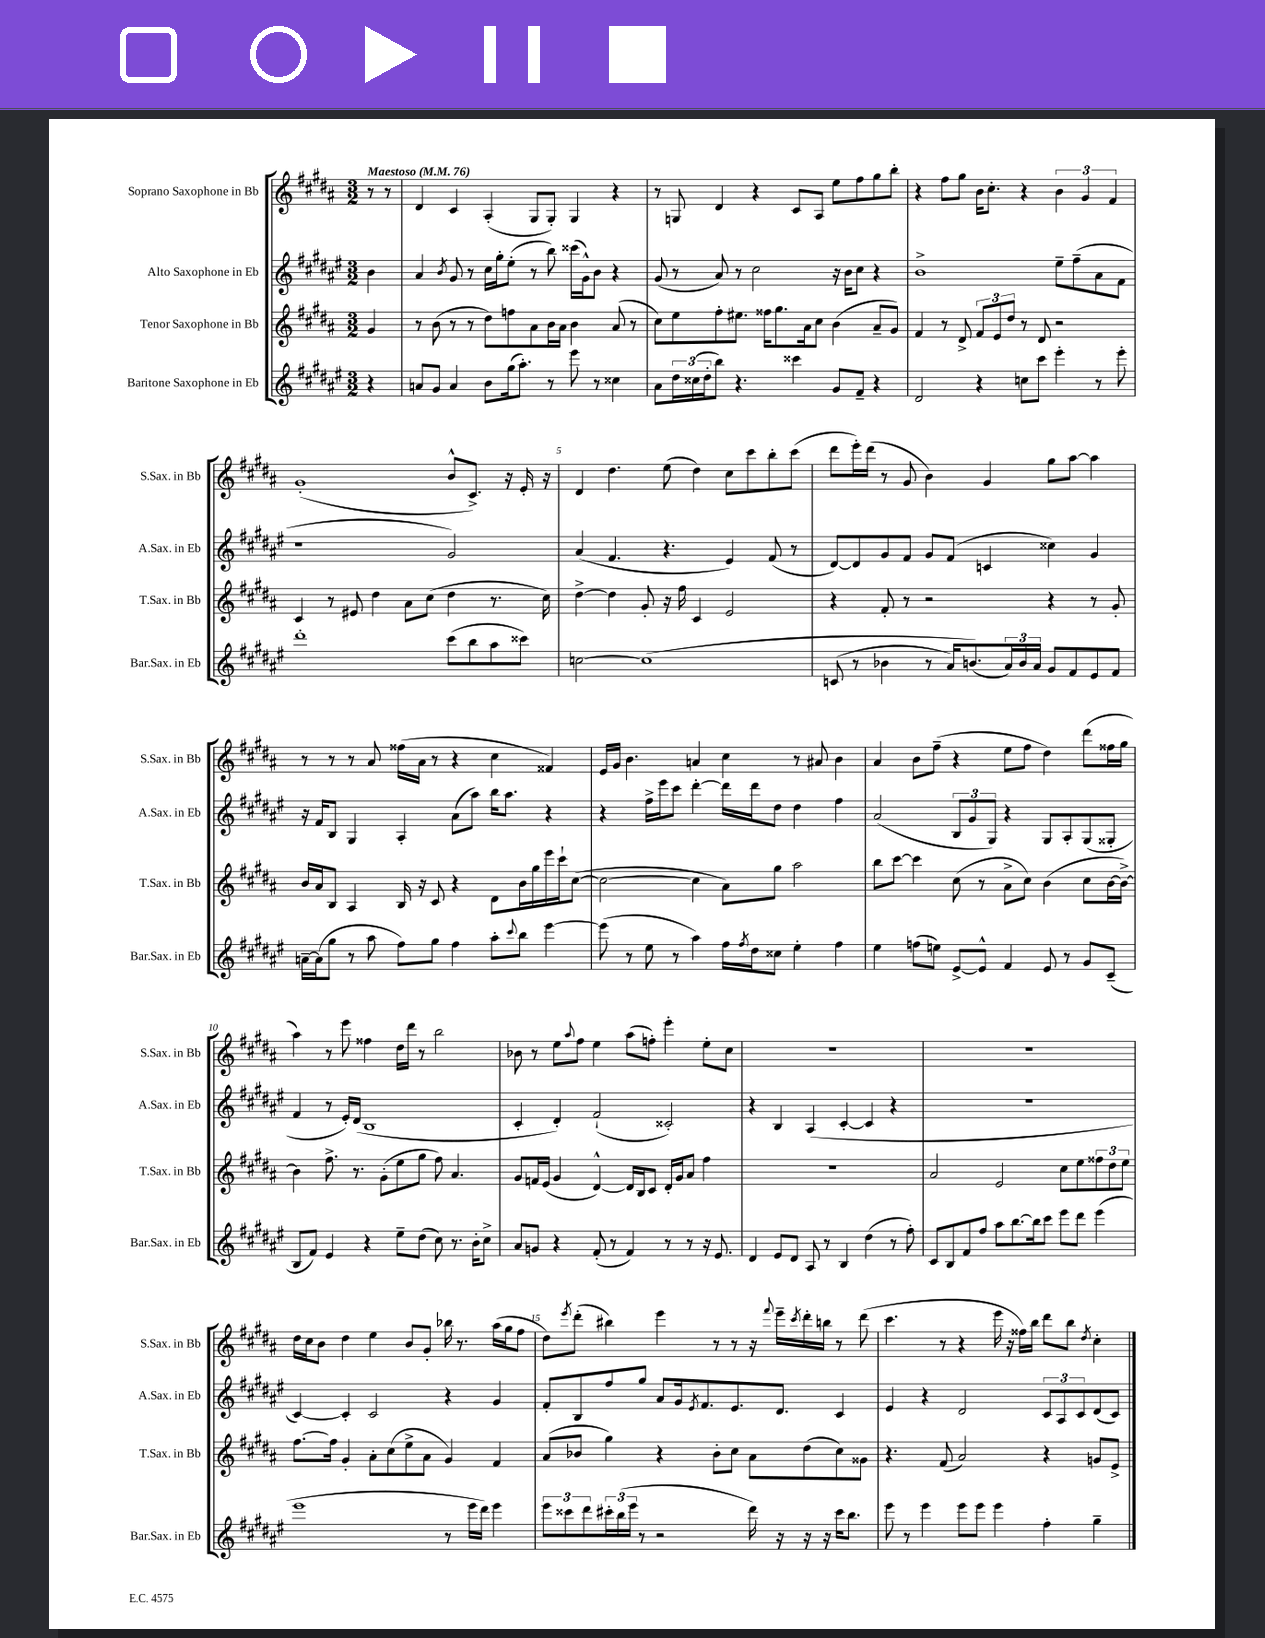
<<
\new StaffGroup <<
\new Staff = "s0" \with { instrumentName = "Soprano Saxophone in Bb" shortInstrumentName = "S.Sax. in Bb" } {
    \clef treble \key b \major \numericTimeSignature \time 3/2 \partial 4 \tempo "Maestoso" 4 = 76
    r8 r8 |
    dis'4 cis'4 ais4-.( gis8 gis8-.) gis4 r4 |
    r8 g8 dis'4 r4 cis'8 ais8 e''8 fis''8 gis''8 b''8-. |
    r4 fis''8 gis''8 b'16 cis''8.-. r4 \tuplet 3/2 { b'4 gis'4 fis'4 } |
    gis'1-.( b'8-^ cis'8.->) r16 e'16-. r16 |
    dis'4 dis''4. e''8( dis''4) cis''8 cis'''8 b''8-. cis'''8( |
    dis'''8 e'''16-.) dis'''16( r8 gis'8 b'4) gis'4 gis''8 ais''8~ ais''4 |
    r8 r8 r8 ais'8 fisis''16( ais'16 r8 r4 cis''4 fisis'4) |
    e'16 gis'16 b'4. a'4 cis''4 r8 ais'8 b'4 |
    ais'4 b'8 fis''8--( r4 e''8 fis''8 dis''4) dis'''8( fisis''16 gis''16 |
    ais''4) r8 e'''8 fisis''4 dis''16 dis'''16 r8 b''2 |
    bes'8 r8 e''8 \appoggiatura { ais''8 } fis''8 e''4 ais''8( f''8-.) e'''4-. e''8-. cis''8 |
    R1. |
    R1. |
    dis''16 cis''16 b'8 dis''4 e''4 b'8 gis'8-. bes''16 r8. ais''16( gis''16 fis''8 |
    dis''8) \acciaccatura { e'''8 } dis'''8-.( bis''4) e'''4 r8 r8 r16 \appoggiatura { fis'''8 } e'''16-- \acciaccatura { cis'''8 } dis'''16-. b''16 r8 dis'''8( |
    cis'''4. r8 r4 e'''16 r16 fisis''16) b''16 dis'''8 b''8 \acciaccatura { dis''8 } cis''4-. \bar "|." |
}
\new Staff = "s1" \with { instrumentName = "Alto Saxophone in Eb" shortInstrumentName = "A.Sax. in Eb" } {
    \clef treble \key fis \major \numericTimeSignature \time 3/2 \partial 4
    b'4 |
    ais'4 \acciaccatura { b'8 } gis'8 r8 cis''16 gis''16-. eis''8-.( r8 b''8) cisis'''16( gis'16-^) b'8 r4 |
    gis'8( r8 ais'8) r8 cis''2 r16 b'16 cis''8 r4 |
    b'1-> eis''8-- fis''8--( ais'8 fis'8 |
    r1 gis'2) |
    ais'4( fis'4. r4. eis'4) fis'8( r8 |
    dis'8~) dis'8 gis'8 fis'8 gis'8 fis'8( c'4 cisis''4) gis'4 |
    r16 fis'16 b8 gis4 ais4-. ais'8( ais''8) b''16 ais''8. r4 |
    r4 fis''16-> eis'''16 cis'''8 dis'''4~-. dis'''16 dis'''16 dis''8 dis''4 fis''4 |
    ais'2( \tuplet 3/2 { b8 gis'8 gis8) } r4 gis8 ais8-. gis8( gisis8-. |
    fis'4 r8 eis'16-.) dis'16( b1 |
    cis'4-. dis'4-.) fis'2-!( cisis'2-.) |
    r4 b4 ais4( cis'4~-. cis'4 r4 |
    R1. |
    cis'4~) cis'4-. cis'2 r4 gis'4 |
    fis'8-. b8 fis''8 gis''8 ais'8 gis'16 \acciaccatura { eis'8 } fis'8. eis'8. dis'8. cis'4 |
    eis'4 r4 dis'2 \tuplet 3/2 { cis'8 ais8 cis'8 } dis'8( cis'8) \bar "|." |
}
\new Staff = "s2" \with { instrumentName = "Tenor Saxophone in Bb" shortInstrumentName = "T.Sax. in Bb" } {
    \clef treble \key b \major \numericTimeSignature \time 3/2 \partial 4
    gis'4 |
    r8 b'8( r8 r8 dis''8) f''8 ais'8 b'16 ais'16 b'4 ais'8( r8 |
    cis''8) e''8 fis''8-. eis''8. fisis''16 gis''8. ais'16 cis''8 b'4( ais'8-- gis'8) |
    fis'4 r8 dis'8-> \tuplet 3/2 { fis'8 e'8 dis''8 } r8 dis'8 r2 |
    cis'4 r8 eis'8 dis''4 ais'8 cis''8( dis''4 r8. cis''16) |
    dis''4~-> dis''4 gis'8-. r16 fis''16 cis'4 e'2 |
    r4 fis'8-. r8 r2 r4 r8 gis'8-. |
    b'16 ais'16 b8 ais4 b16 r16 cis'8 r4 dis'8 b'16 gis''16 e'''16 cis'''16-! cis''8~( |
    cis''2~ cis''4 ais'8) gis''8 ais''2 |
    b''8 cis'''8~ cis'''4 cis''8( r8 ais'8-> cis''8) b'4( cis''8 b'16~ b'16~->) |
    b'4 fis''8.-> r8. gis'8-.( e''8 gis''8 fis''8) ais'4. |
    gis'8 f'16 e'16( gis'4 dis'4~-^) dis'16 b16 cis'8 dis'16-. gis'16 ais'8 fis''4 |
    R1. |
    ais'2 e'2 cis''8 e''8 \tuplet 3/2 { fisis''8 dis''8 e''8 } |
    fis''8.~ fis''16 gis'4-. ais'8-. cis''8( e''8-> ais'8 gis'4) fis'4 |
    ais'8( bes'8 gis''4) r4 bes'8-. cis''8 ais'8 dis''8( cis''8) gisis'8 |
    r4. fis'8( ais'2) r4 g'8 e'8-> \bar "|." |
}
\new Staff = "s3" \with { instrumentName = "Baritone Saxophone in Eb" shortInstrumentName = "Bar.Sax. in Eb" } {
    \clef treble \key fis \major \numericTimeSignature \time 3/2 \partial 4
    r4 |
    a'8 gis'8 a'4 b'8 gis''16( ais''8.-.) r8 eis'''8 r8 cisis''4 |
    ais'8 \tuplet 3/2 { dis''16 cisis''16( dis''16-. } b''8) r4. cisis'''4 gis'8 fis'8-- r4 |
    dis'2 r4 c''8 cis'''8 eis'''4-. r8 eis'''8-. |
    dis'''1-. cis'''8( b''8 ais''8 cisis'''8) |
    c''2~ c''1\( |
    c'8( r8 bes'4 r8 ais'16) b'8.(\) \tuplet 3/2 { ais'16) b'16 ais'16 } gis'8 fis'8 eis'8 fis'8 |
    a'16~-- a'16( gis''8 r8 ais''8 fis''8) gis''8 fis''4 ais''8-. \appoggiatura { cis'''8 } b''8 eis'''4~ |
    eis'''8( r8 eis''8 r8 ais''4) fis''16 \acciaccatura { fis''8 } dis''16 cisis''8 eis''4-. fis''4 |
    eis''4 f''8( e''8) eis'8~-> eis'8-^ fis'4 eis'8 r8 gis'8 cis'8--( |
    b8 fis'8) eis'4 r4 eis''8-- dis''8( cis''8) r8. b'16-. cis''8-> |
    ais'8 g'8 r4 fis'8-.( r8 fis'4) r8 r8 r16 eis'8. |
    dis'4 eis'8 dis'8 ais8 r8 b4 dis''4( r8 fis''8-.) |
    cis'8 b8 fis'8 fis''8 ais''8 b''8.~ b''16 cis'''8 eis'''8 dis'''8 eis'''4( |
    eis'''1 r8 eis'''16 dis'''16) eis'''4 |
    \tuplet 3/2 { eis'''8 cisis'''8 dis'''8 } \tuplet 3/2 { cis'''16-. b''16( eis'''16 } r8 r2 dis'''16) r16 r16 r16 cis'''16 b''8. |
    eis'''8 r8 eis'''4 eis'''8 eis'''8 eis'''4 fis''4-. gis''4-- \bar "|." |
}
>>
>>
\layout { \context { \Score \override BarNumber.break-visibility = ##(#f #t #t) barNumberVisibility = #(every-nth-bar-number-visible 5) } }
